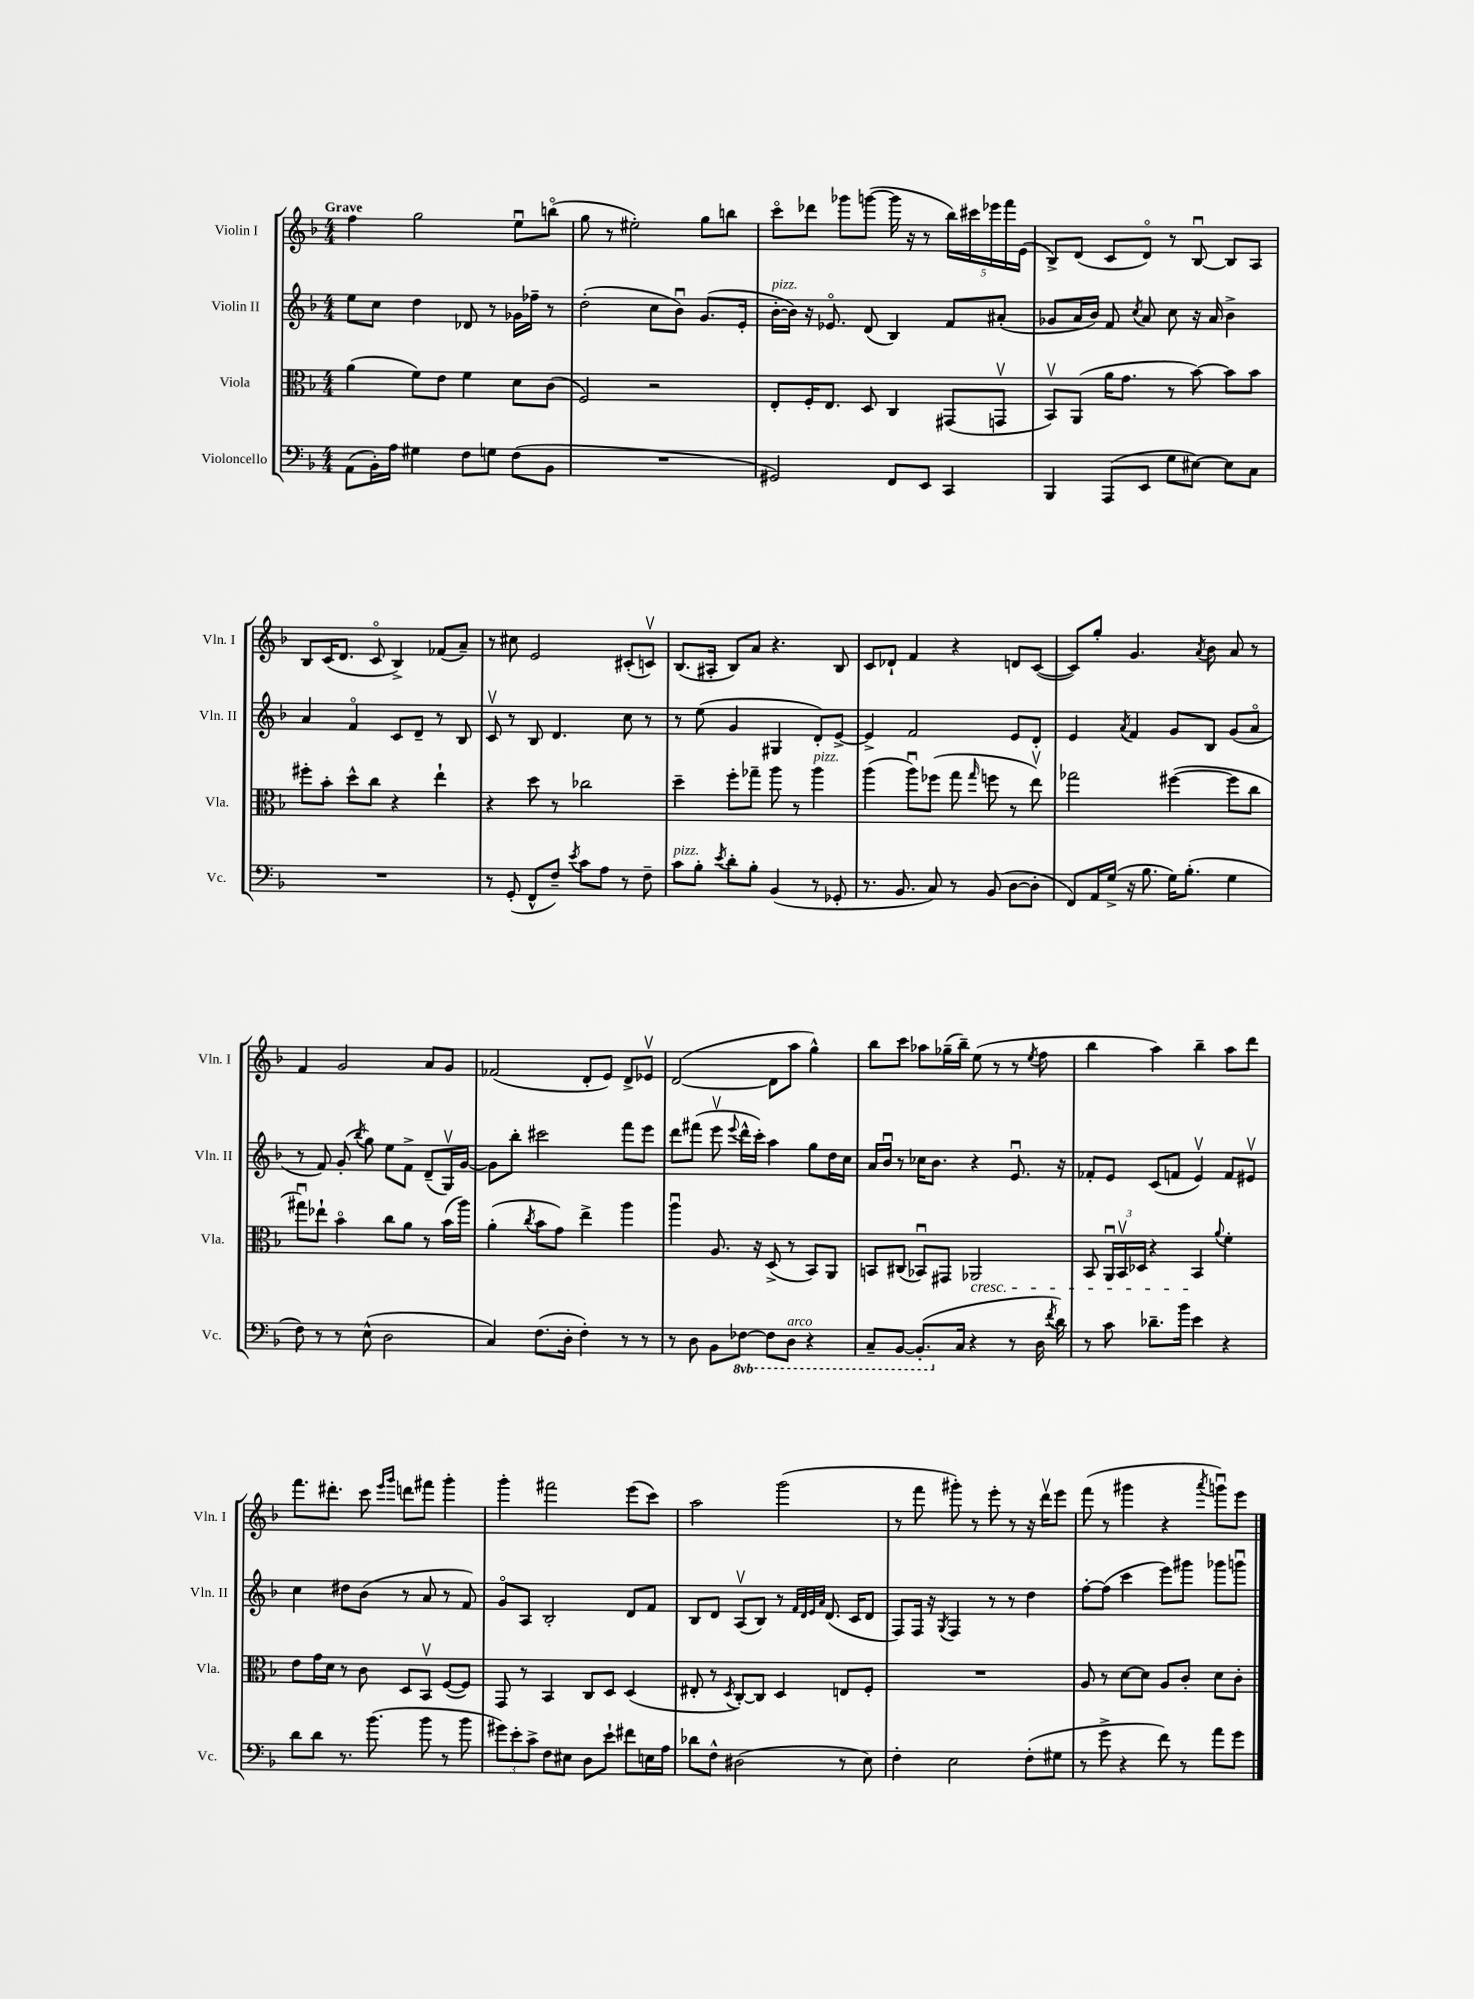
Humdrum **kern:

**kern	**kern	**kern	**kern
*staff4	*staff3	*staff2	*staff1
*clefF4	*clefC3	*clefG2	*clefG2
*k[b-]	*k[b-]	*k[b-]	*k[b-]
*M4/4	*M4/4	*M4/4	*M4/4
(8AA	(4a	8ee	4ff
16BB-')	.	8cc	.
16A	.	.	.
4G#	8f)	4dd	2gg
.	8e	.	.
8F	4f	8d-	.
8G	.	8r	.
(8F	8d	16g-	8eeu
.	.	16ff-~	.
8BB-	(8c	8r	(8bbo
=	=	=	=
1r	2F)	(2dd'	8gg
.	.	.	8r
.	.	.	2ee#')
.	2r	8cc	.
.	.	8b-u)	.
.	.	(8.g	8gg
.	.	.	8bb
.	.	16e'	.
=	=	=	=
2GG#)	8E'	[16b-'	8ccco
.	.	16b-])	.
.	16F'	16r	8ddd-
.	8.E	8.e-o	.
.	.	.	8ggg-
.	8D	(8d	([8ggg
8FF	4C	4B-)	16ggg]
.	.	.	16r
8EE	.	.	8r
4CC	(8GG#	8f	20bb-)
.	.	.	20ccc#
.	.	.	20eee-
.	8GGv	(8a#'	.
.	.	.	20fff
.	.	.	(20e
=	=	=	=
4BBB-	8BB-v)	8g-	8B-^)
.	(8AA	16a	(8d
.	.	16b-)	.
(8AAA	16a	8f	8c
.	8.g	.	.
.	.	8qcc	.
8EE	.	8a	8do)
8G	8r	8cc	8r
[8E#)	[8b-)	16r	[8B-u
.	.	16a	.
8E#]	8b-]	4b-^	8B-]
8C	8b-	.	8A
=	=	=	=
1r	8ff#'	4a	8B-
.	8b-'	.	(16c
.	.	.	8.d
.	8dd^^	4fo	.
.	8cc	.	8co
.	4r	8c	4B-^)
.	.	8d~	.
.	4ee`	8r	(8f-
.	.	8B-	8a~)
=	=	=	=
8r	4r	8cv	8r
(8GG'	.	8r	8cc#
8FF^^	8dd	8B-	2e
8F~)	8r	4.d	.
8qe	.	.	.
8c	2cc-	.	.
8A	.	.	.
8r	.	8cc	(8c#'
8F~	.	8r	8cv)
=	=	=	=
8c	4dd~	8r	(8.B-
8B-'	.	(8ee	.
.	.	.	16A#'
8qe	.	.	.
8d'	8ff'	4g	8B-)
8B-'	8gg-~	.	8a
(4BB-	8aa	4G#	4.r
.	8r	.	.
8r	4aa	8d')	.
8GG-'	.	[8e^	8B-
=	=	=	=
8.r	(4aa	4e^]	8c
.	.	.	8d-`
8.BB-	.	.	.
.	8aau)	2f	4f
8C)	(8ff-	.	.
8r	8gg	.	4r
.	16qqgg	.	.
(8BB-	8ff	.	.
[8D	8r	8e	8d
8D']	8eev)	8d'	([8c
=	=	=	=
8FF)	2gg-	4e	8c])
16AA	.	.	8gg'
(16G^	.	.	.
.	.	8qa	.
16r	.	4f	4.g
8.B-	.	.	.
16G)	([4ff#	8g	.
(8.B-'	.	.	.
.	.	.	8qa
.	.	8B-	8b-
4G	8ff#]	(8g	8a
.	8cc	8ao	8r
=	=	=	=
8F)	8gg#u)	8r	4f
8r	8ee-`	8f)	.
8r	4b-o	(8g'	2g
.	.	8qbb-	.
(8E^^	.	8gg)	.
2D	8cc	8ee	.
.	8a	8f^	.
.	8r	(8d~	8a
.	(16b-	16Gv)	8g
.	16aa)	[16g	.
=	=	=	=
4C)	(4a'	8g]	(2f-
.	.	8bb-'	.
.	8qcc	.	.
(8.F	8b-	2ccc#	.
.	8g)	.	.
16D'	.	.	.
4F')	4ee^	.	8d'
.	.	.	8e)
8r	4aa	8fff	8d^
8r	.	8eee	8e-v
=	=	=	=
8r	4aau	8ddd	([2d
8D	.	(8fff#	.
8BB-	8.A	8eeev	.
.	.	8qqeee	.
[8FF-	.	16ddd^^	.
.	16r	16ccc')	.
8FF-]	(8D^	4aa	8d]
8DD	8r	.	8aa
4r	8BB-)	8gg	4gg^^)
.	8AA	16dd	.
.	.	16cc	.
=	=	=	=
8CC~	8BB	16a	8bb-
.	.	16b-u	.
[8BBB-	(8C#	8r	8ccc
(8.BBB-']	8BB-u)	16cc-	8aa-
.	.	8.b-	.
.	8GG#	.	(16gg-~
16C	.	.	16bb-~)
4r	2AA-	4r	(8ee
.	.	.	8r
8r	.	8.eu	8r
.	.	.	8qee
16D	.	.	8ff
8qf	.	.	.
16d)	.	16r	.
=	=	=	=
8r	8BB-	8f-'	4bb-
8c	24AAu	8e	.
.	24BB-v	.	.
.	24D-	.	.
8.d-~	4r	(8c	4aa)
.	.	8f	.
16b-	.	.	.
4e	4BB-	4ev)	4bb-~
.	8qqa	.	.
4r	4f'	8f	8aa
.	.	8e#v	8ddd
=	=	=	=
8d	8e	4cc	8.fff
8d	16g	.	.
.	16d	.	8.ddd#'
8.r	8r	8dd#	.
.	8c	(8b-	8ccc
(8.b-	.	.	.
.	.	.	16qqeee
.	.	.	16qqggg
.	8D	8r	8ddd
8b-	8BB-v	8a	8fff#
8r	([8F	8r	4ggg'
8b-	8F])	8f)	.
=	=	=	=
12g#)	8GG	8go	4ggg'
12e'	.	.	.
.	8r	8A	.
12c^	.	.	.
8F	4BB-	2B-'	2fff#
8E#	.	.	.
8D	8C	.	.
8e`	8D	.	.
8f#	(4D	8d	(8eee
16E	.	8f	8ccc)
16A	.	.	.
=	=	=	=
8d-	8E#'	8B-	2aa
8F^^	8r	8d	.
.	8qD	.	.
(2D#	[8C')	(8Av	.
.	8C]	8B-)	.
.	4D	8r	(2ggg
.	.	32qqf	.
.	.	32qqd	.
.	.	32qqe	.
.	.	32qqa	.
.	.	(8.d	.
8r	8E	.	.
.	.	16c	.
8E)	8F'	8d	.
=	=	=	=
4F'	1r	8F)	8r
.	.	16F	8fff
.	.	16r	.
.	.	8qG	.
2E	.	4F	8ggg#')
.	.	.	8r
.	.	8r	8eee'
.	.	8r	8r
(8F'	.	4dd	16r
.	.	.	16dddv
8G#	.	.	8eee
=	=	=	=
8r	8A	[8ff'	(8fff
8g^	8r	(8ff]	8r
4r	[8d	4ccc	4ggg#
.	8d]	.	.
8f)	8A	8eee)	4r
8r	8c'	8ggg#	.
.	.	.	8qaaa
8a	8d	8ggg-	8gggu)
8g	8c'	8gggu	8eee
==	==	==	==
*-	*-	*-	*-
